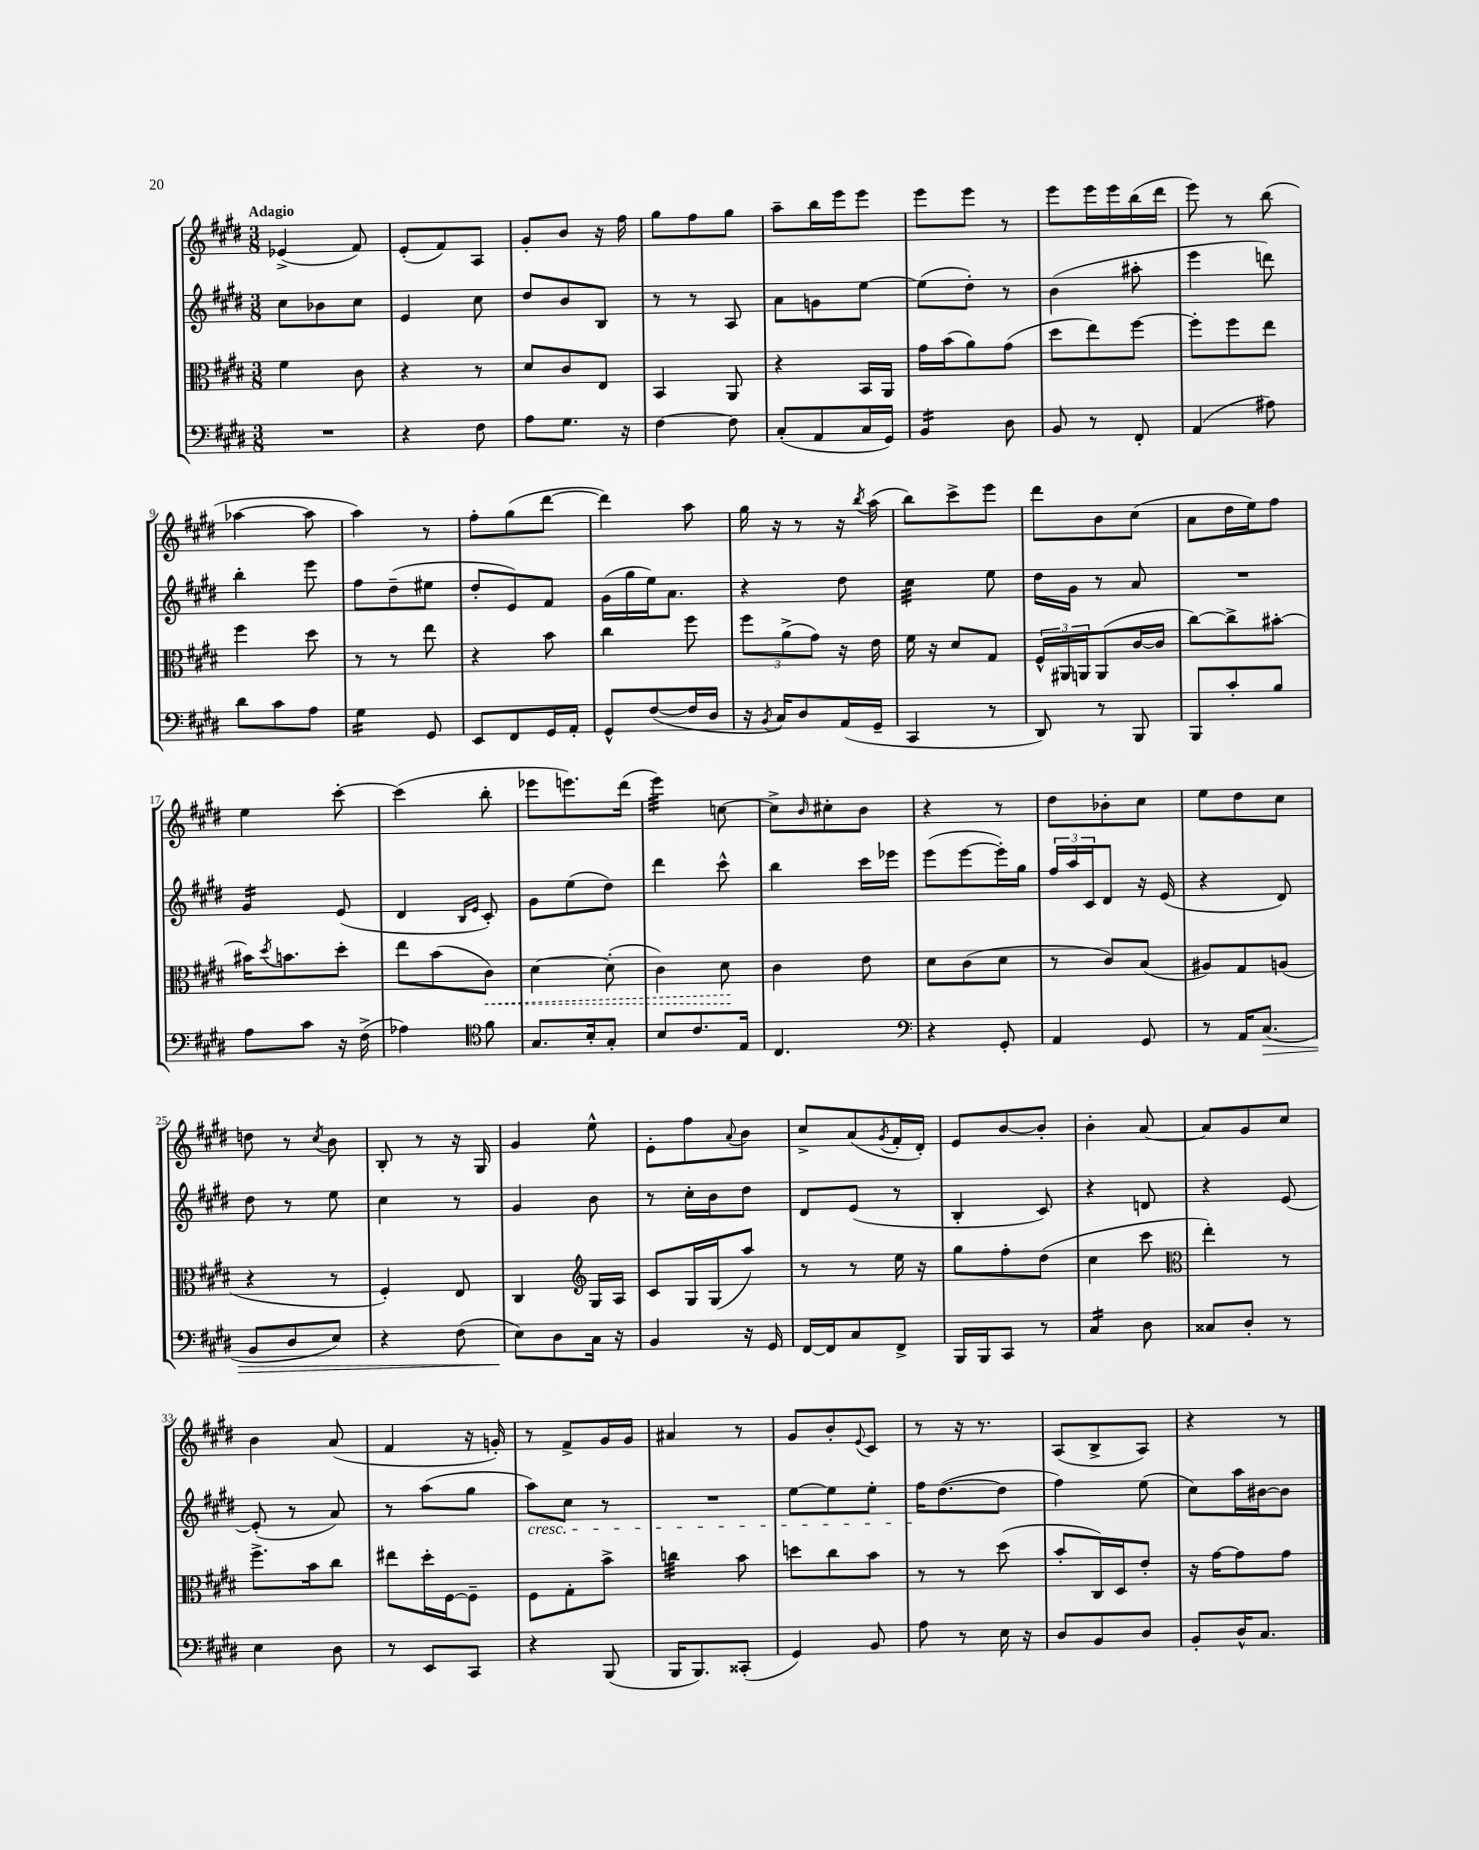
<<
\new StaffGroup <<
\new Staff = "s0" {
    \clef treble \key e \major \numericTimeSignature \time 3/8 \tempo "Adagio"
    ees'4->( fis'8) |
    e'8-.( fis'8) a8 |
    gis'8-. b'8 r16 fis''16 |
    gis''8 fis''8 gis''8 |
    a''8-- b''16 e'''16 e'''8 |
    e'''8 e'''8 r8 |
    e'''8 e'''16 e'''16 b''16( dis'''16 |
    e'''8) r8 b''8( |
    aes''4~ aes''8 |
    a''4) r8 |
    fis''8-. gis''8( dis'''8~ |
    dis'''4) a''8 |
    gis''16 r16 r8 r16 \acciaccatura { b''8 } a''16( |
    b''8) cis'''8-> e'''8 |
    dis'''8 b'8 cis''8( |
    a'8 dis''16 e''16) fis''8 |
    e''4 cis'''8~-. |
    cis'''4( b''8-. |
    ees'''8 e'''8.) dis'''16( |
    e'''4:32) c''8~ |
    c''8-> \grace { b'16 } cis''8-. b'8 |
    r4 r8 |
    dis''8 bes'8-. cis''8 |
    e''8 dis''8 cis''8 |
    d''8 r8 \acciaccatura { cis''8 } b'8 |
    b8-. r8 r16 gis16 |
    gis'4 e''8-^ |
    e'8-. fis''8 \appoggiatura { a'8 } b'8 |
    cis''8-> a'8( \acciaccatura { gis'8 } fis'16-. dis'16-.) |
    e'8 b'8~ b'8-. |
    b'4-. a'8~ |
    a'8 gis'8 cis''8 |
    b'4 a'8( |
    fis'4 r16 g'16-.) |
    r8 fis'8-> gis'16 gis'16 |
    ais'4 r8 |
    gis'8 b'8-. \appoggiatura { e'8 } cis'8 |
    r8 r16 r8. |
    a8( b8-> a8) |
    r4 r8 \bar "|." |
}
\new Staff = "s1" {
    \clef treble \key e \major \numericTimeSignature \time 3/8
    cis''8 bes'8 cis''8 |
    e'4 cis''8 |
    dis''8 b'8 b8 |
    r8 r8 a8 |
    a'8 g'8 e''8~ |
    e''8( dis''8-.) r8 |
    b'4( ais''8-. |
    e'''4 d'''8) |
    b''4-. e'''8 |
    fis''8 dis''8--( eis''8 |
    dis''8-. e'8) fis'8 |
    gis'16( gis''16 e''16) a'8. |
    r4 dis''8 |
    cis''4:32 e''8 |
    dis''16 gis'16 r8 a'8 |
    R4. |
    gis'4:16 e'8( |
    dis'4 \grace { b16 e'16 } cis'8-.) |
    gis'8 e''8( dis''8) |
    dis'''4 cis'''8-^ |
    b''4 cis'''16 ees'''16 |
    e'''8( e'''8~ e'''16-.) gis''16 |
    \tuplet 3/2 { fis''16 a''16 cis'16 } dis'8 r16 e'16( |
    r4 dis'8) |
    dis''8 r8 e''8 |
    cis''4 r8 |
    gis'4 b'8 |
    r8 cis''16-. b'16 dis''8 |
    dis'8 e'8( r8 |
    b4-. cis'8) |
    r4 d'8 |
    r4 e'8~ |
    e'8-.( r8 a'8) |
    r8 a''8( gis''8 |
    a''8\cresc) cis''8 r8 |
    R4. |
    e''8~ e''8 e''8-. |
    fis''16\! dis''8.~( dis''8 |
    fis''4) e''8( |
    cis''8) a''16 bis'16~ bis'8 \bar "|." |
}
\new Staff = "s2" {
    \clef alto \key e \major \numericTimeSignature \time 3/8
    fis'4 cis'8 |
    r4 r8 |
    dis'8 cis'8 e8 |
    b,4 a,8 |
    r4 b,16 a,16 |
    gis'16 b'16( a'8) gis'8( |
    dis''8 e''8) fis''8~ |
    fis''8-. fis''8 e''8 |
    fis''4 dis''8 |
    r8 r8 e''8 |
    r4 b'8 |
    cis''4 fis''8 |
    \tuplet 3/2 { fis''8 a'8->( gis'8) } r16 e'16 |
    fis'16 r16 dis'8 gis8 |
    \tuplet 3/2 { fis16-^ ais,16 a,16 } a,8( cis'16~ cis'16 |
    cis''8~) cis''8-> bis'8~-. |
    bis'16 \acciaccatura { dis''8 } b'8. dis''8-. |
    e''8 b'8( \once \override Hairpin.style = #'dashed-line cis'8\<) |
    dis'4~ dis'8-.( |
    cis'4) dis'8\! |
    cis'4 e'8 |
    dis'8 cis'8( dis'8 |
    r8 cis'8) b8( |
    ais8) gis8 a8( |
    r4 r8 |
    fis4-.) e8 |
    cis4 \clef treble gis16 a16 |
    cis'8 gis16 gis16( a''8) |
    r8 r8 e''16 r16 |
    gis''8 fis''8-. dis''8( |
    cis''4 cis'''8 |
    \clef alto e''4-.) r8 |
    fis''8.-> b'16 cis''8 |
    eis''8 dis''16-. fis16~ fis8-- |
    fis8 gis8-. b'8-> |
    c''4:32 b'8 |
    d''8 cis''8 b'8 |
    r8 r8 dis''8( |
    b'8-. cis16) dis16 e'8-. |
    r16 gis'16~ gis'8 gis'8 \bar "|." |
}
\new Staff = "s3" {
    \clef bass \key e \major \numericTimeSignature \time 3/8
    R4. |
    r4 fis8 |
    a8 gis8. r16 |
    fis4~ fis8 |
    cis8-.( a,8 cis16 gis,16) |
    b,4:16 dis8 |
    b,8 r8 fis,8-. |
    a,4( ais8) |
    dis'8 cis'8 a8 |
    gis4:16 gis,8 |
    e,8 fis,8 gis,16 a,16-. |
    gis,8-^ fis8~( fis16 dis16 |
    r16 \acciaccatura { b,8 } cis16) dis8 a,16( gis,16-- |
    cis,4 r8 |
    dis,8) r8 b,,8 |
    b,,8 cis'8-. b8 |
    a8 cis'8 r16 fis16->( |
    aes4) \clef tenor fis'8 |
    gis8. b16-. gis8-. |
    b8 cis'8. e16 |
    cis4. |
    \clef bass r4 gis,8-. |
    a,4 gis,8 |
    r8 a,16 cis8.\>( |
    b,8 dis8 e8) |
    r4 fis8( |
    e8\!) dis8 cis16 r16 |
    b,4 r16 gis,16 |
    fis,16~ fis,16 cis8 fis,8-> |
    b,,16 b,,16 cis,8 r8 |
    cis4:16 dis8 |
    cisis8 dis8-. r8 |
    e4 dis8 |
    r8 e,8 cis,8 |
    r4 b,,8( |
    b,,16 b,,8.) cisis,8-.( |
    gis,4) b,8 |
    a8 r8 e16 r16 |
    dis8 b,8 dis8 |
    b,8-. dis16-^ cis8. \bar "|." |
}
>>
>>
